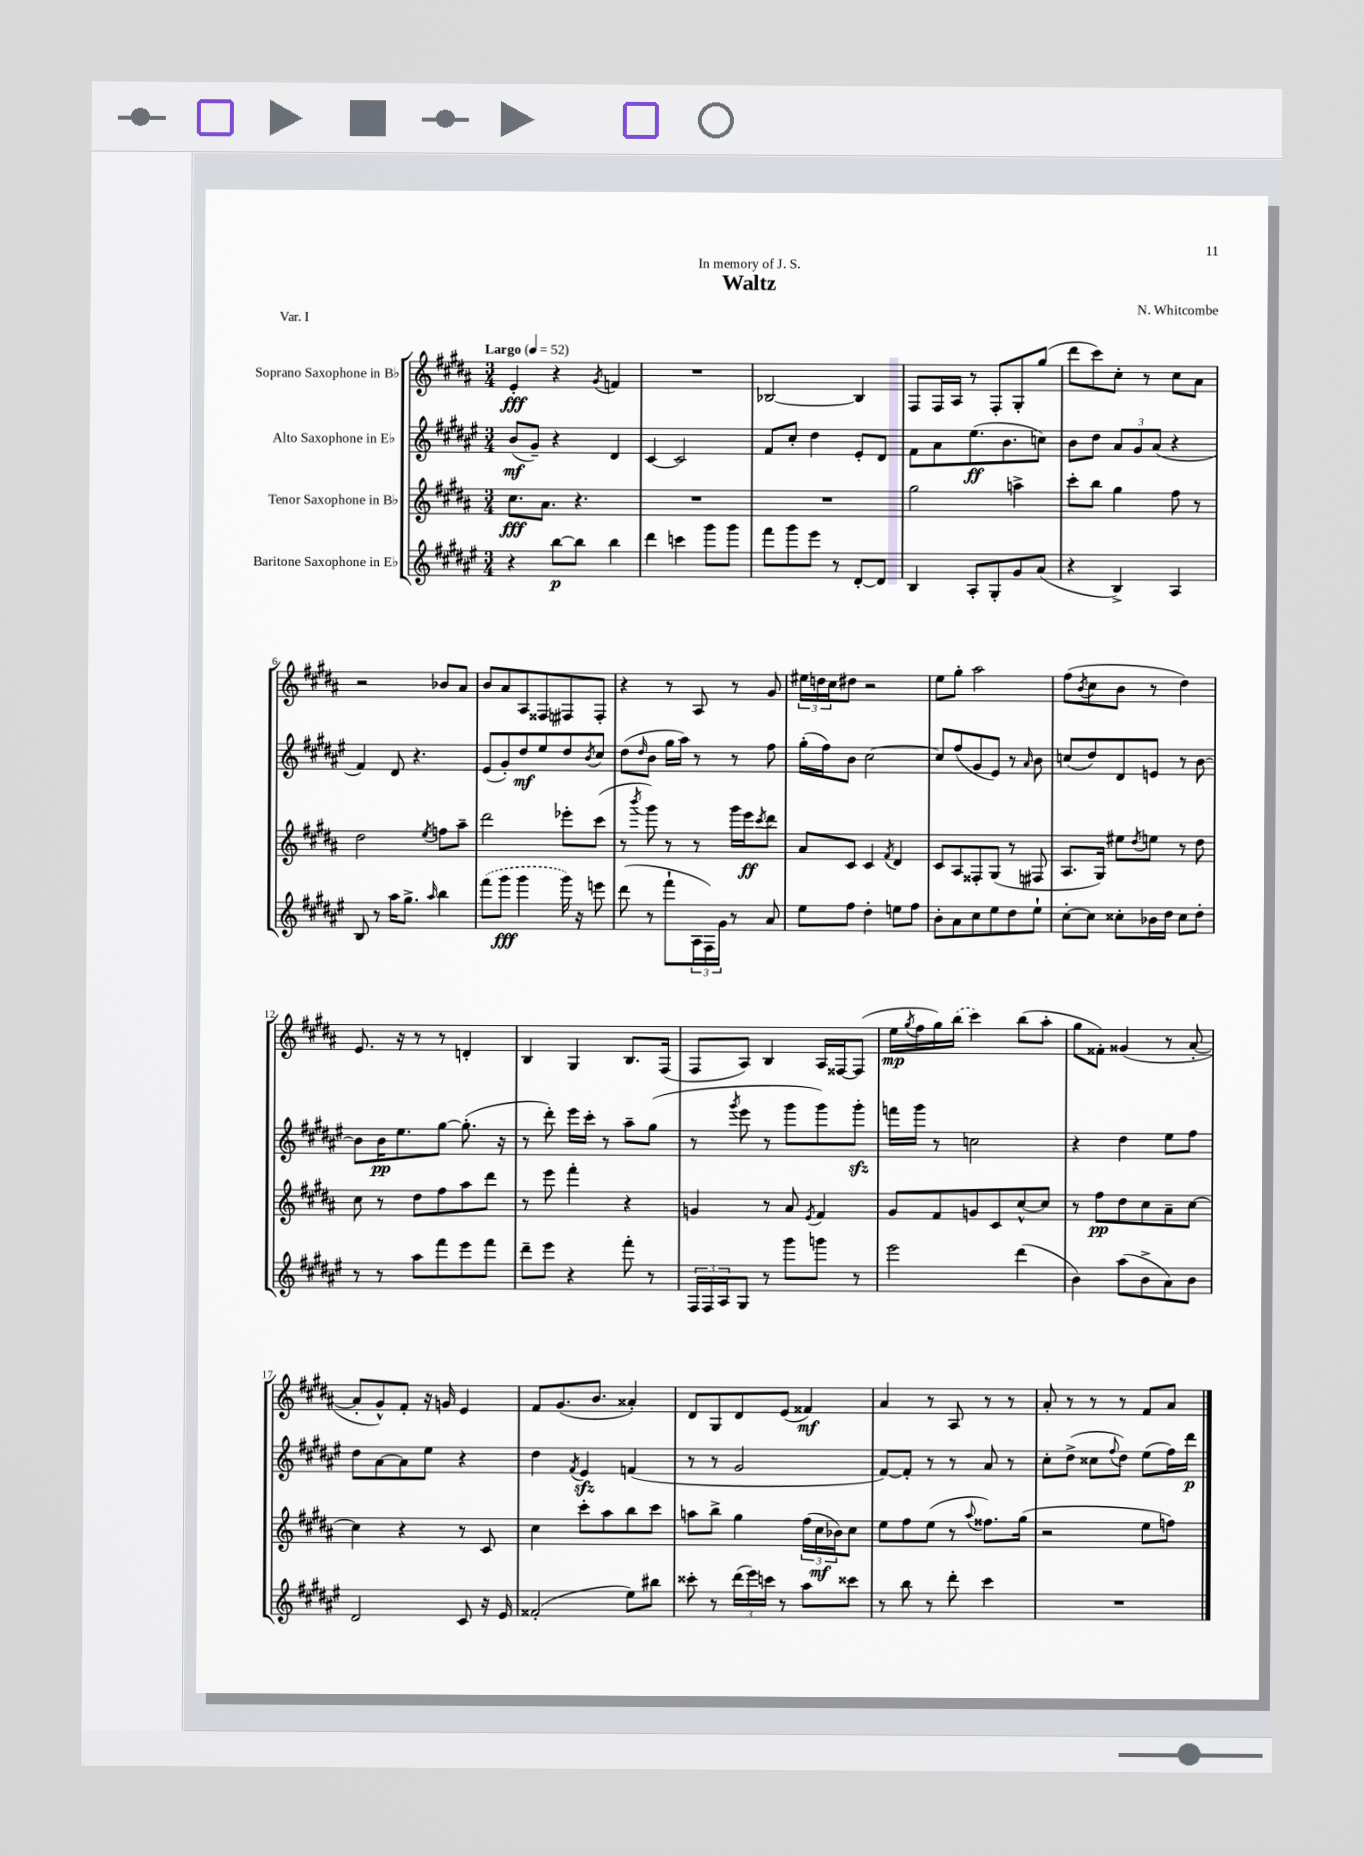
\header { title = "Waltz" composer = "N. Whitcombe" dedication = "In memory of J. S." piece = "Var. I" }
<<
\new StaffGroup <<
\new Staff = "s0" \with { instrumentName = "Soprano Saxophone in Bb" } {
    \clef treble \key b \major \numericTimeSignature \time 3/4 \tempo "Largo" 4 = 52
    e'4-.\fff r4 \acciaccatura { gis'8 } f'4 |
    R2. |
    bes2~ bes4 |
    fis8 fis16 ais16 r8 fis8-. gis8-. gis''8( |
    dis'''8 cis'''8) cis''8-. r8 cis''8 ais'8 |
    r2 bes'8 ais'8 |
    b'8 ais'8 ais8 fisis8 fis8 fis8-. |
    r4 r8 ais8 r8 gis'8 |
    \tuplet 3/2 { eis''16 d''16 cis''16 } dis''8 r2 |
    e''8 gis''8-. ais''2 |
    fis''8( \acciaccatura { b'8 } cis''8 b'8 r8 dis''4) |
    e'8. r16 r8 r8 d'4-. |
    b4 gis4 b8. fis16( |
    fis8 ais8) b4 ais16 fisis16~ fisis8( |
    e''16\mp \acciaccatura { gis''8 } fis''16 gis''16) \once \slurDashed b''16( cis'''4) b''8( ais''8-. |
    gis''8 fisis'8-.) gisis'4( r8 ais'8~-. |
    ais'8-. gis'8-^) fis'8-. r16 g'16 e'4 |
    fis'8 gis'8.( b'8. aisis'4-.) |
    dis'8 gis8 dis'8 e'8( fisis'4\mf) |
    ais'4 r8 ais8 r8 r8 |
    ais'8-. r8 r8 r8 fis'8 ais'8 \bar "|." |
}
\new Staff = "s1" \with { instrumentName = "Alto Saxophone in Eb" } {
    \clef treble \key fis \major \numericTimeSignature \time 3/4
    b'8\mf( gis'8--) r4 dis'4 |
    cis'4~ cis'2 |
    fis'8 cis''8-. dis''4 eis'8-. dis'8 |
    fis'8 ais'8 eis''8.\ff( b'8. c''8) |
    b'8 dis''8 \tuplet 3/2 { ais'8 gis'8 ais'8( } r4 |
    fis'4) dis'8 r4. |
    eis'8( gis'8-.) dis''8\mf eis''8 dis''8 \acciaccatura { b'8 } cis''8 |
    dis''8( \grace { dis''16 } b'8 gis''16 ais''16) r8 r8 fis''8 |
    gis''16-.( fis''16) b'8 cis''2~ |
    cis''8 fis''8( gis'8 eis'8) r8 \grace { ais'16 } b'8 |
    c''8( dis''8) dis'8 e'8 r8 b'8~ |
    b'8 b'16\pp eis''8. gis''8~ gis''8.-.( r16 |
    r8 dis'''8-.) eis'''16 cis'''16-. r8 ais''8-- gis''8( |
    r8 \acciaccatura { gis'''8 } eis'''8 r8 gis'''8 gis'''8) gis'''8-.\sfz |
    f'''16 gis'''16 r8 c''2 |
    r4 dis''4 eis''8 fis''8 |
    dis''8 ais'8~ ais'8 eis''8 r4 |
    dis''4 \acciaccatura { fis'8 } eis'4\sfz f'4( |
    r8 r8 gis'2 |
    fis'8~) fis'8-. r8 r8 ais'8 r8 |
    cis''8-. dis''8->( cisis''8 \appoggiatura { fis''8 } dis''8) eis''8( fis''16) dis'''16\p \bar "|." |
}
\new Staff = "s2" \with { instrumentName = "Tenor Saxophone in Bb" } {
    \clef treble \key b \major \numericTimeSignature \time 3/4
    cis''8.\fff ais'8. r4. |
    R2. |
    R2. |
    gis''2 a''4-> |
    cis'''8-. b''8 gis''4 fis''8 r8 |
    dis''2 \acciaccatura { e''8 } f''8 ais''8-- |
    dis'''2 ees'''8-. cis'''8( |
    r8 \acciaccatura { b'''8 } gis'''8) r8 r8 gis'''16 e'''16\ff \acciaccatura { cis'''8 } dis'''8 |
    ais'8 cis'8 cis'4 \acciaccatura { fis'8 } dis'4 |
    cis'8 ais8 fisis8-. gis8( r8 fis8 |
    ais8. gis16) eis''8 \acciaccatura { dis''8 } e''8 r8 dis''8 |
    cis''8 r8 dis''8 fis''8 ais''8 dis'''8 |
    r8 e'''8 fis'''4-. r4 |
    g'4 r8 ais'8 \acciaccatura { e'8 } fis'4 |
    gis'8 fis'8 g'8 cis'8 cis''8~-^ cis''8 |
    r8 fis''8\pp dis''8 cis''8 ais'8-- cis''8~ |
    cis''4 r4 r8 cis'8 |
    cis''4 cis'''8-. ais''8 b''8 cis'''8 |
    a''8 b''8-> gis''4 \tuplet 3/2 { fis''16( cis''16\mf bes'16) } cis''8 |
    e''8 fis''8 e''8( r8 \appoggiatura { ais''8 } fisis''8.) gis''16( |
    r2 e''8 f''8) \bar "|." |
}
\new Staff = "s3" \with { instrumentName = "Baritone Saxophone in Eb" } {
    \clef treble \key fis \major \numericTimeSignature \time 3/4
    r4 b''8~\p b''8 b''4 |
    dis'''4 c'''4 gis'''8 gis'''8 |
    fis'''8 gis'''8 eis'''8 r8 dis'8~-. dis'8 |
    b4 ais8-. gis8-. gis'8 ais'8( |
    r4 b4->) ais4 |
    b8 r8 ais''16 gis''8.-> \grace { ais''16 } b''4 |
    \once \slurDashed fis'''8( gis'''8\fff gis'''4 gis'''16) r16 e'''8 |
    dis'''8( r8 fis'''8-! \tuplet 3/2 { ais16 fis16) gis'16 } r8 ais'8 |
    eis''8 fis''8 dis''4-. e''8 fis''8 |
    b'8-. ais'8 cis''8 eis''8 dis''8 eis''8-! |
    cis''8~-. cis''8 cisis''8-. bes'16 dis''16 cisis''8 dis''8-. |
    r8 r8 ais''8 fis'''8 eis'''8 fis'''8 |
    dis'''8-- eis'''8 r4 fis'''8-. r8 |
    \tuplet 3/2 { fis16 fis16 ais16 } gis8 r8 gis'''8 g'''8 r8 |
    eis'''2 dis'''4( |
    b'4) ais''8( b'8-> ais'8) b'8 |
    dis'2 cis'8 r16 eis'16 |
    fisis'2-.( eis''8) bis''8 |
    cisis'''8-. r8 \tuplet 3/2 { dis'''16( eis'''16) c'''16 } r8 ais''8 cisis'''8 |
    r8 b''8 r8 dis'''8-. cis'''4 |
    R2. \bar "|." |
}
>>
>>
